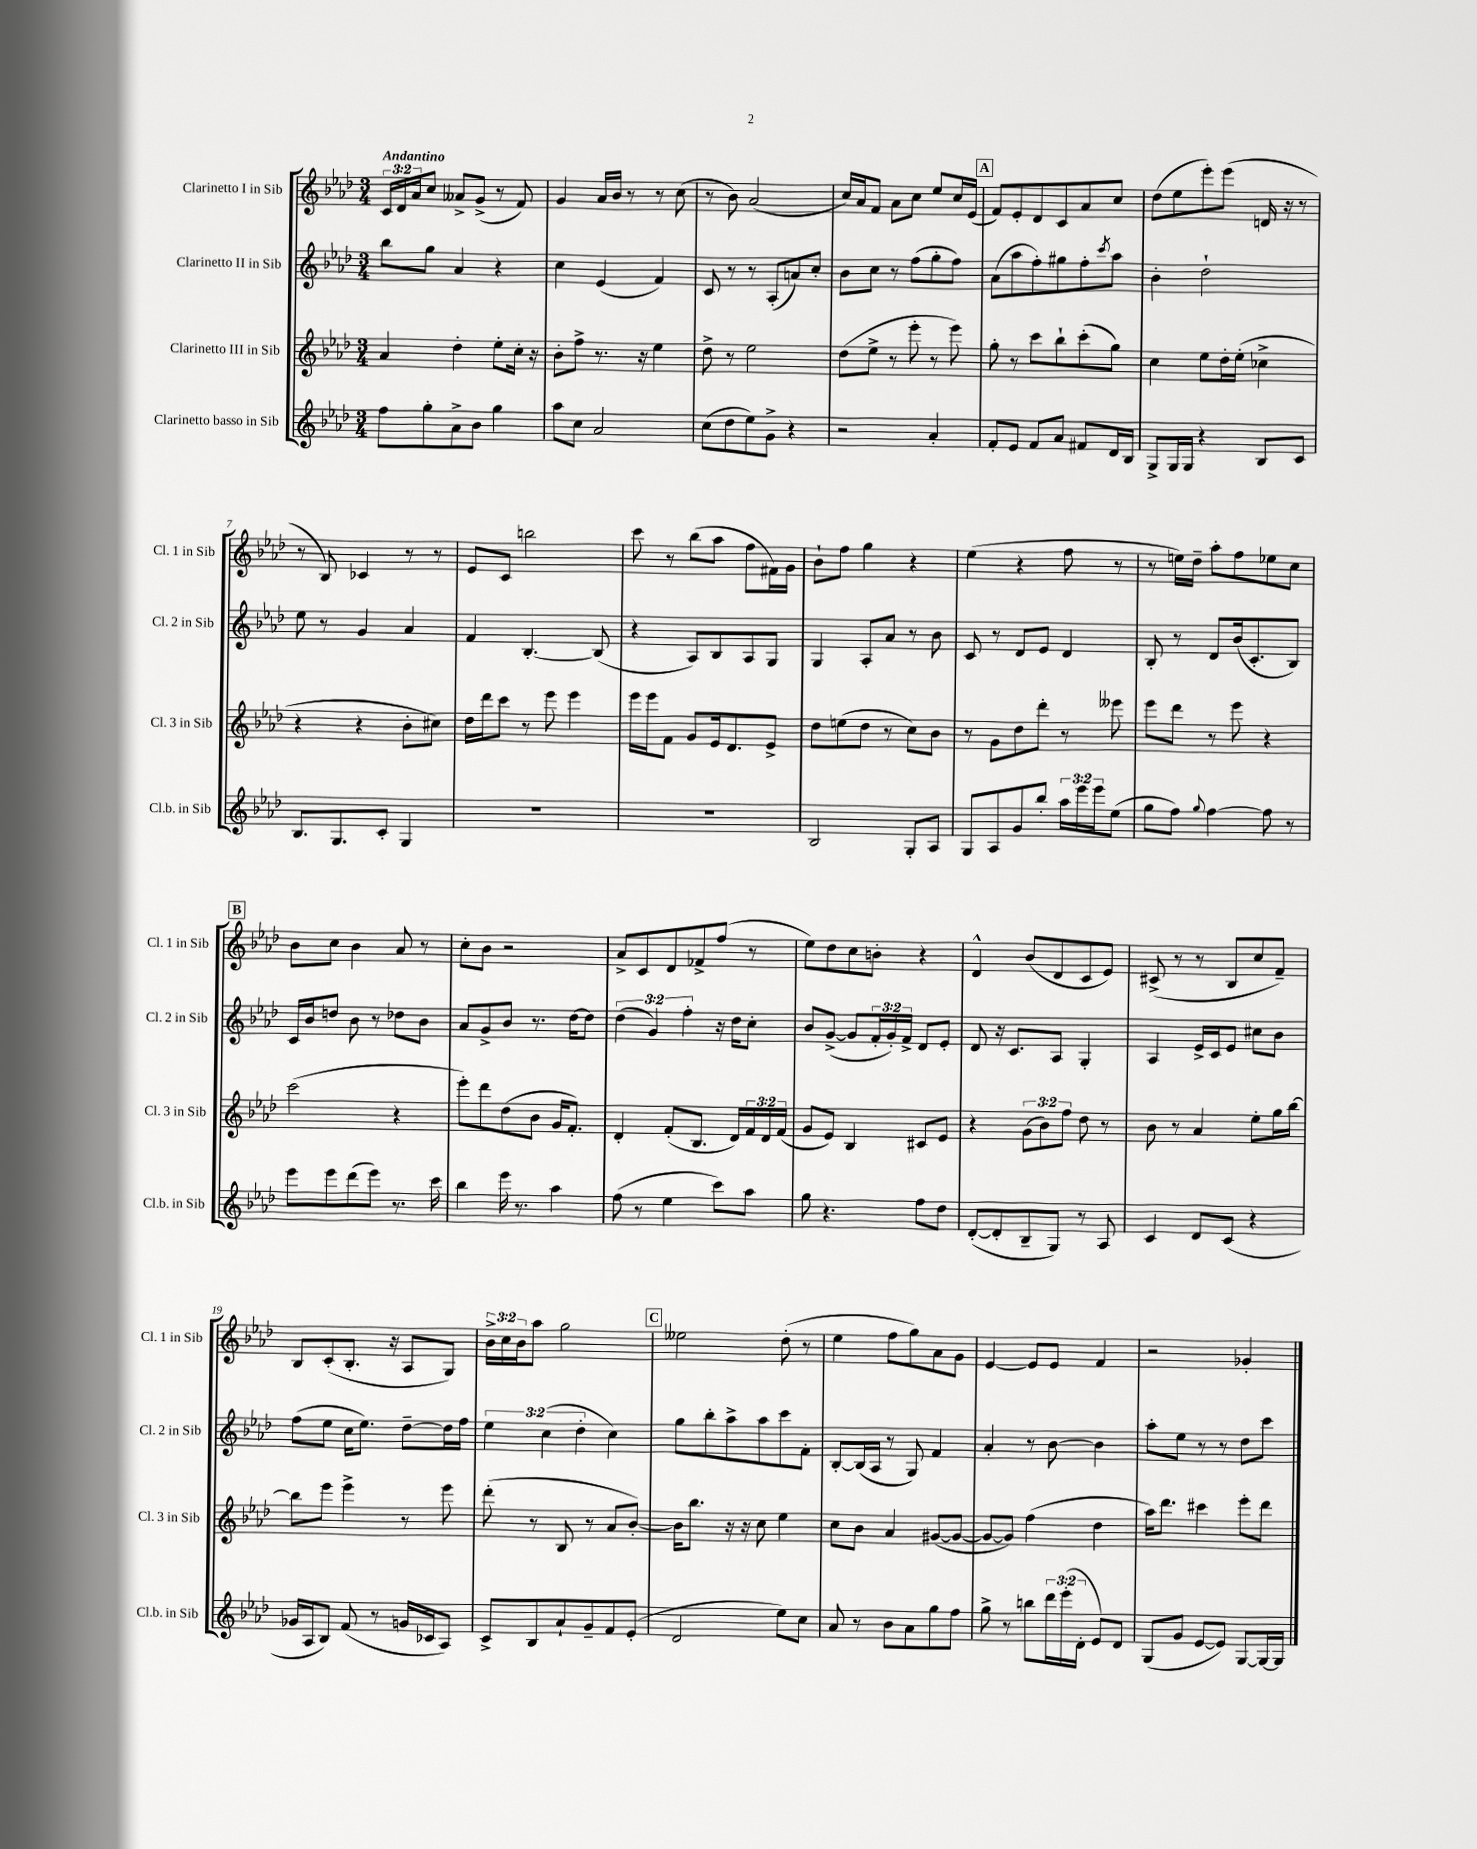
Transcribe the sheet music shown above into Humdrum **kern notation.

**kern	**kern	**kern	**kern
*staff4	*staff3	*staff2	*staff1
*clefG2	*clefG2	*clefG2	*clefG2
*k[b-e-a-d-]	*k[b-e-a-d-]	*k[b-e-a-d-]	*k[b-e-a-d-]
*M3/4	*M3/4	*M3/4	*M3/4
8ff	4a-	8bb-	24c
.	.	.	24d-
.	.	.	24a-
8gg'	.	8gg	8cc
8a-^	4dd-'	4a-	8a--^
8b-	.	.	(8g^
4gg	8ee-'	4r	8r
.	16cc'	.	8f)
.	16r	.	.
=	=	=	=
8aa-	8b-'	4cc	4g
8cc	8ff^	.	.
2a-	8.r	(4e-	16a-
.	.	.	16b-
.	.	.	8r
.	16r	.	.
.	4ee-	4f)	8r
.	.	.	(8cc
=	=	=	=
(8cc	8dd-^	8c	8r
8dd-	8r	8r	8b-)
8ee-)	2ee-	8r	(2a-
8g^	.	(8A-'	.
4r	.	8a)	.
.	.	8cc'	.
=	=	=	=
2r	(8dd-	8b-	16cc)
.	.	.	16a-
.	8ee-^	8cc	8f
.	8r	8r	8a-
.	8eee-'	(8ff	8cc
4a-'	8r	8gg'	8ee-
.	8eee-)	8ff)	16cc
.	.	.	(16e-
=	=	=	=
8f'	8gg'	(8a-	8f)
8e-	8r	8aa-	8e-'
8f	8ccc	8ff')	8d-
8a-	8bb-`	8gg#	8c
8f#	(8ccc'	8ff'	8a-
.	.	8qccc	.
16d-	8gg)	8aa-	8cc
16B-	.	.	.
=	=	=	=
8G^	4cc	4b-'	(8dd-
16G	.	.	8ee-
16G	.	.	.
4r	8ee-	2dd-`	8eee-')
.	16dd-'	.	(8eee-
.	(16ee-'	.	.
8B-	4cc-^	.	16d
.	.	.	16r
8c	.	.	8r
=	=	=	=
8.B-	4r	8ee-	8r
.	.	8r	8B-)
8.G	.	.	.
.	4r	4g	4c-
8c'	.	.	.
4G	8b-'	4a-	8r
.	8cc#)	.	8r
=	=	=	=
2.r	16dd-	4f	8e-
.	16ddd-	.	.
.	8ccc	.	8c
.	8r	[4.B-'	2bb
.	8eee-	.	.
.	4eee-	.	.
.	.	(8B-]	.
=	=	=	=
2.r	16eee-	4r	8ccc
.	16eee-	.	.
.	8f	.	8r
.	8g	8A-)	(8bb-
.	16e-	8B-	8aa-
.	8.d-	.	.
.	.	8A-	8ff
.	8e-^	8G	16f#)
.	.	.	16g
=	=	=	=
2B-	8dd-	4G	8b-`
.	(8ee	.	8ff
.	8dd-	8A-'	4gg
.	8r	8a-	.
8G'	8cc)	8r	4r
8A-	8b-	8b-	.
=	=	=	=
8G	8r	8c	(4ee-
8A-	8g	8r	.
8g	8dd-	8d-	4r
8bb-'	8ddd-'	8e-	.
24aa-	8r	4d-	8ff
24eee-	.	.	.
24eee-	.	.	.
(8ee-	8eee--	.	8r
=	=	=	=
8gg	8eee-	8B-'	8r
8ff)	8ddd-	8r	16ee)
.	.	.	16dd-~
8qqgg	.	.	.
[4ff	8r	8d-	8aa-'
.	8eee-	(16b-	8ff
.	.	8.c'	.
8ff]	4r	.	8ee-
8r	.	8B-)	8cc
=	=	=	=
8eee-	(2ccc	16c	8b-
.	.	16b-	.
8eee-	.	8dd	8cc
(8ddd-	.	8b-	4b-
8eee-)	.	8r	.
8.r	4r	8dd-	8a-
.	.	8b-	8r
16ccc	.	.	.
=	=	=	=
4bb-	8eee-')	8a-	8cc'
.	8ddd-	8g^	8b-
16eee-	(8dd-	8b-	2r
8.r	.	.	.
.	8b-	8.r	.
4aa-	16g	.	.
.	8.f')	[16dd-	.
.	.	8dd-]	.
=	=	=	=
(8ff	4d-'	(6dd-	8a-^
8r	.	.	8c
.	.	6g)	.
4ee-	(8f'	.	8d-
.	.	6ff'	.
.	8.B-	.	8f-^
8ccc)	.	16r	(8ff
.	16d-)	16dd-	.
8aa-	24f	8cc'	8r
.	24d-	.	.
.	(24f	.	.
=	=	=	=
8gg	8g	8b-	8ee-)
4.r	8e-)	([8g^	8dd-
.	4B-	8g]	8cc
.	.	24f'	8b'
.	.	24g')	.
.	.	24f^	.
8ff	8c#	8d-	4r
8dd-	8e-	8e-'	.
=	=	=	=
([8d-'	4r	8d-	4d-^^
8d-']	.	16r	.
.	.	8.c	.
8B-~	(12g	.	(8b-
.	12b-)	.	.
8G)	.	8A-	8d-
.	12ff	.	.
8r	8dd-	4G'	8c
8A-	8r	.	8e-)
=	=	=	=
4c	8b-	4A-	(8c#^
.	8r	.	8r
8d-	4a-	16e-^	8r
.	.	16c	.
(8c	.	8e-	8B-
4r	8ee-'	8cc#	8cc
.	16gg	8b-	8f~)
.	[16bb-	.	.
=	=	=	=
16g-	8bb-]	(8ff	8B-
16A-	.	.	.
8B-)	8eee-	8ee-	(8c'
(8f	4eee-^	16cc	8.B-'
.	.	8.ee-)	.
8r	.	.	.
.	.	.	16r
16g	8r	[8dd-~	8A-
16c-	.	.	.
8A-)	8eee-	16dd-]	8G)
.	.	16ff	.
=	=	=	=
8c^	(8ddd-'	6ee-	24b-^
.	.	.	24cc
.	.	.	24b-
8B-	8r	.	8aa-
.	.	(6cc	.
8a-`	8B-	.	2gg
.	.	6dd-'	.
8g~	8r	.	.
8f	8a-	4cc)	.
(8e-'	[8b-')	.	.
=	=	=	=
2d-	16b-]	8gg	2ee--
.	8.bb-	.	.
.	.	8bb-'	.
.	16r	8aa-^	.
.	16r	.	.
.	8cc	8aa-	.
8ee-)	4ee-	8ccc	(8dd-'
8cc	.	8f'	8r
=	=	=	=
8a-	8cc	[8B-'	4ee-
8r	8b-	(16B-]	.
.	.	16A-	.
8b-	4a-	8r	8ff
8a-	.	8G)	8gg)
8gg	([8g#	4f	8a-
8ff	8g#_	.	8g
=	=	=	=
8gg^	8g#_	4a-'	[4e-
8r	8g#])	.	.
8bb	(4ff	8r	8e-]
24ddd-	.	[8b-	8e-
(24eee-'	.	.	.
24d-'	.	.	.
8e-)	4dd-	4b-]	4f
8d-	.	.	.
=	=	=	=
(8G	16aa-)	8aa-'	2r
.	8.ddd-	.	.
8g	.	8ee-	.
[8e-	4ccc#	8r	.
8e-])	.	8r	.
[8G	8eee-'	8dd-	4g-'
16G_	8ddd-	8ccc	.
16G]	.	.	.
==	==	==	==
*-	*-	*-	*-
